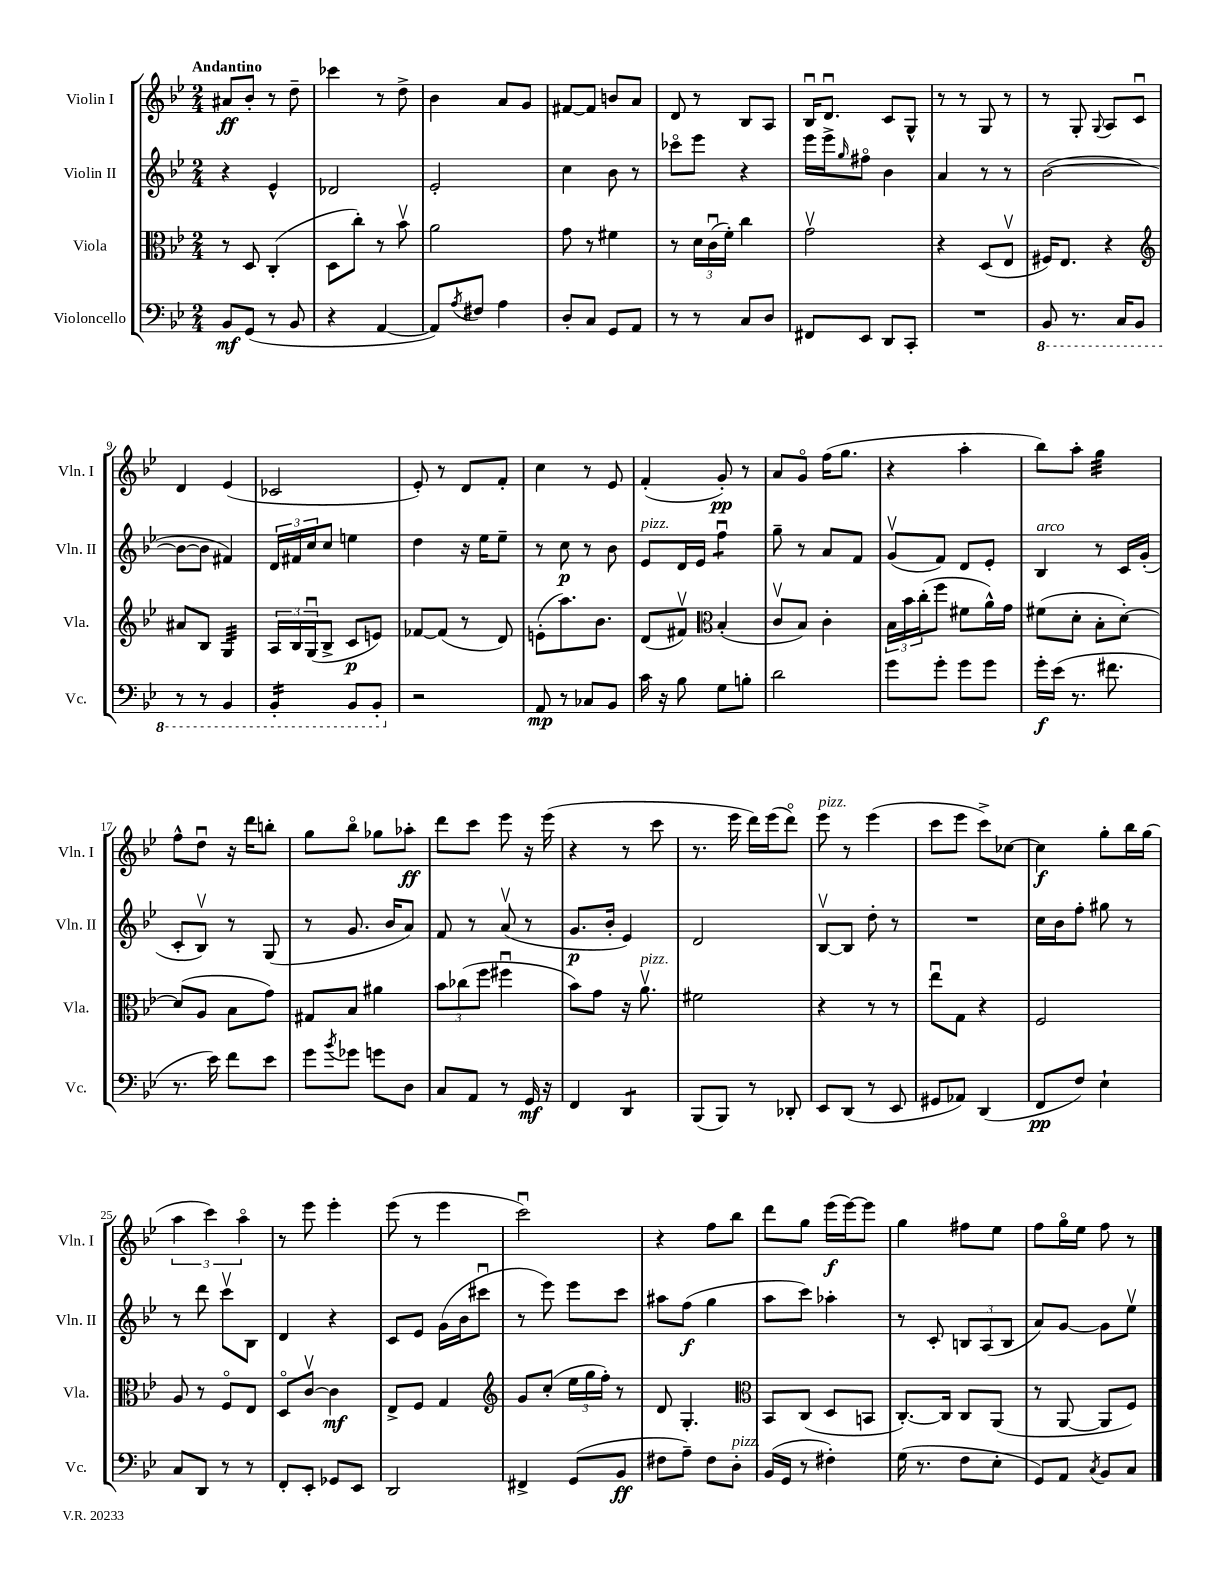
<<
\new StaffGroup <<
\new Staff = "s0" \with { instrumentName = "Violin I" shortInstrumentName = "Vln. I" } {
    \clef treble \key bes \major \numericTimeSignature \time 2/4 \tempo "Andantino"
    ais'8\ff bes'8-. r8 d''8-- |
    ces'''4 r8 d''8-> |
    bes'4 a'8 g'8 |
    fis'8~ fis'8 b'8 a'8 |
    d'8 r8 bes8 a8 |
    bes16\downbow d'8.\downbow c'8 g8-^ |
    r8 r8 g8 r8 |
    r8 g8-. \appoggiatura { g8 } a8 c'8\downbow |
    d'4 ees'4( |
    ces'2 |
    ees'8-.) r8 d'8 f'8-. |
    c''4 r8 ees'8 |
    f'4-.( g'8-.\pp) r8 |
    a'8 g'8\flageolet f''16( g''8. |
    r4 a''4-. |
    bes''8) a''8-. g''4:32 |
    f''8-^ d''8\downbow r16 d'''16 b''8-. |
    g''8 bes''8\flageolet ges''8 aes''8-.\ff |
    d'''8 c'''8 ees'''8 r16 ees'''16( |
    r4 r8 c'''8 |
    r8. ees'''16 d'''16) ees'''16( d'''8\flageolet) |
    ees'''8^\markup { \italic "pizz." } r8 ees'''4( |
    c'''8 ees'''8 c'''8->) ces''8~ |
    ces''4\f g''8-. bes''16 g''16( |
    \tuplet 3/2 { a''4 c'''4) a''4\flageolet } |
    r8 ees'''8 ees'''4-. |
    ees'''8( r8 ees'''4 |
    c'''2\downbow) |
    r4 f''8 bes''8 |
    d'''8 g''8 ees'''16\f( ees'''16~) ees'''8 |
    g''4 fis''8 ees''8 |
    f''8 g''16\flageolet ees''16 f''8 r8 \bar "|." |
}
\new Staff = "s1" \with { instrumentName = "Violin II" shortInstrumentName = "Vln. II" } {
    \clef treble \key bes \major \numericTimeSignature \time 2/4
    r4 ees'4-^ |
    des'2 |
    ees'2-. |
    c''4 bes'8 r8 |
    ces'''8\flageolet ees'''8 r4 |
    ees'''16 ees'''16-> \grace { g''16 } fis''8\flageolet bes'4 |
    a'4 r8 r8 |
    bes'2~( |
    bes'8~ bes'8 fis'4) |
    \tuplet 3/2 { d'16 fis'16 c''16 } c''8 e''4 |
    d''4 r16 ees''16 ees''8-- |
    r8 c''8\p r8 bes'8 |
    ees'8^\markup { \italic "pizz." } d'16 ees'16 f''4:8\downbow |
    g''8-- r8 a'8 f'8 |
    g'8\upbow( f'8) d'8 ees'8-. |
    bes4^\markup { \italic "arco" } r8 c'16 g'16-.( |
    c'8-. bes8\upbow) r8 g8( |
    r8 g'8. bes'16 a'8) |
    f'8 r8 a'8\upbow( r8 |
    g'8.\p bes'16-. ees'4) |
    d'2 |
    bes8~\upbow bes8 d''8-. r8 |
    R2 |
    c''16 bes'16 f''8-. gis''8 r8 |
    r8 d'''8 c'''8\upbow bes8 |
    d'4 r4 |
    c'8 ees'8 g'16( bes'16 cis'''8\downbow |
    r8 ees'''8) ees'''8 c'''8 |
    ais''8 f''8\f( g''4 |
    a''8 c'''8) aes''4-. |
    r8 c'8-. \tuplet 3/2 { b8 a8( b8 } |
    a'8) g'8~ g'8 ees''8\upbow \bar "|." |
}
\new Staff = "s2" \with { instrumentName = "Viola" shortInstrumentName = "Vla." } {
    \clef alto \key bes \major \numericTimeSignature \time 2/4
    r8 d8 c4-.( |
    d8 c''8-.) r8 bes'8\upbow |
    a'2 |
    g'8 r8 fis'4 |
    r8 \tuplet 3/2 { d'16 c'16\downbow( f'16-.) } c''4 |
    g'2\upbow |
    r4 d8( ees8\upbow |
    fis16) ees8. r4 |
    \clef treble ais'8 bes8 g4:32 |
    \tuplet 3/2 { a16 bes16 g16\downbow( } bes8-> c'8\p e'8) |
    fes'8~ fes'8( r8 d'8) |
    e'8-.( a''8.) bes'8. |
    d'8( fis'8\upbow) \clef alto bes4-.( |
    c'8\upbow bes8) c'4-. |
    \tuplet 3/2 { bes16 bes'16 c''16-.( } f''8 fis'8 a'16-^) g'16 |
    fis'8( d'8-. bes8-. d'8~-.) |
    d'8( a8 bes8 g'8) |
    gis8 bes8 ais'4 |
    \tuplet 3/2 { bes'8 ces''8( f''8 } fis''4\downbow |
    bes'8) g'8 r16 a'8.\upbow^\markup { \italic "pizz." } |
    fis'2 |
    r4 r8 r8 |
    ees''8\downbow g8 r4 |
    f2 |
    a8 r8 f8\flageolet ees8 |
    d8\flageolet c'8~\upbow c'4\mf |
    ees8-> f8 g4 |
    \clef treble g'8 c''8-.( \tuplet 3/2 { ees''16 g''16 f''16-.) } r8 |
    d'8 g4.-. |
    \clef alto bes,8 c8( d8 b,8 |
    c8.~-.) c16 c8 a,8( |
    r8 a,8~ a,8 f8) \bar "|." |
}
\new Staff = "s3" \with { instrumentName = "Violoncello" shortInstrumentName = "Vc." } {
    \clef bass \key bes \major \numericTimeSignature \time 2/4
    bes,8\mf g,8( r8 bes,8 |
    r4 a,4~ |
    a,8) \acciaccatura { a8 } fis8 a4 |
    d8-. c8 g,8 a,8 |
    r8 r8 c8 d8 |
    fis,8 ees,8 d,8 c,8-. |
    R2 |
    \ottava #-1 bes,,8 r8. c,16 bes,,8 |
    r8 r8 bes,,4 |
    bes,,4:16-. bes,,8 bes,,8-. \ottava #0 |
    r2 |
    a,8\mp r8 ces8 bes,8 |
    c'16 r16 bes8 g8 b8-. |
    d'2 |
    g'8 g'8-. g'8 g'8 |
    g'16-.\f ees'16( r8. fis'8. |
    r8. ees'16) f'8 ees'8 |
    g'8 \acciaccatura { bes'8 } ges'8 g'8 d8 |
    c8 a,8 r8 g,16\mf r16 |
    f,4 d,4:8 |
    bes,,8( bes,,8) r8 des,8-. |
    ees,8 d,8( r8 ees,8 |
    gis,8 aes,8) d,4( |
    f,8\pp f8) ees4-! |
    c8 d,8 r8 r8 |
    f,8-. ees,8-. ges,8 ees,8 |
    d,2 |
    fis,4-> g,8( bes,8\ff |
    fis8 a8--) fis8 d8-.^\markup { \italic "pizz." } |
    bes,16( g,16 r8 fis4-.) |
    g16( r8. f8 ees8-. |
    g,8) a,8 \acciaccatura { c8 } bes,8 c8 \bar "|." |
}
>>
>>
